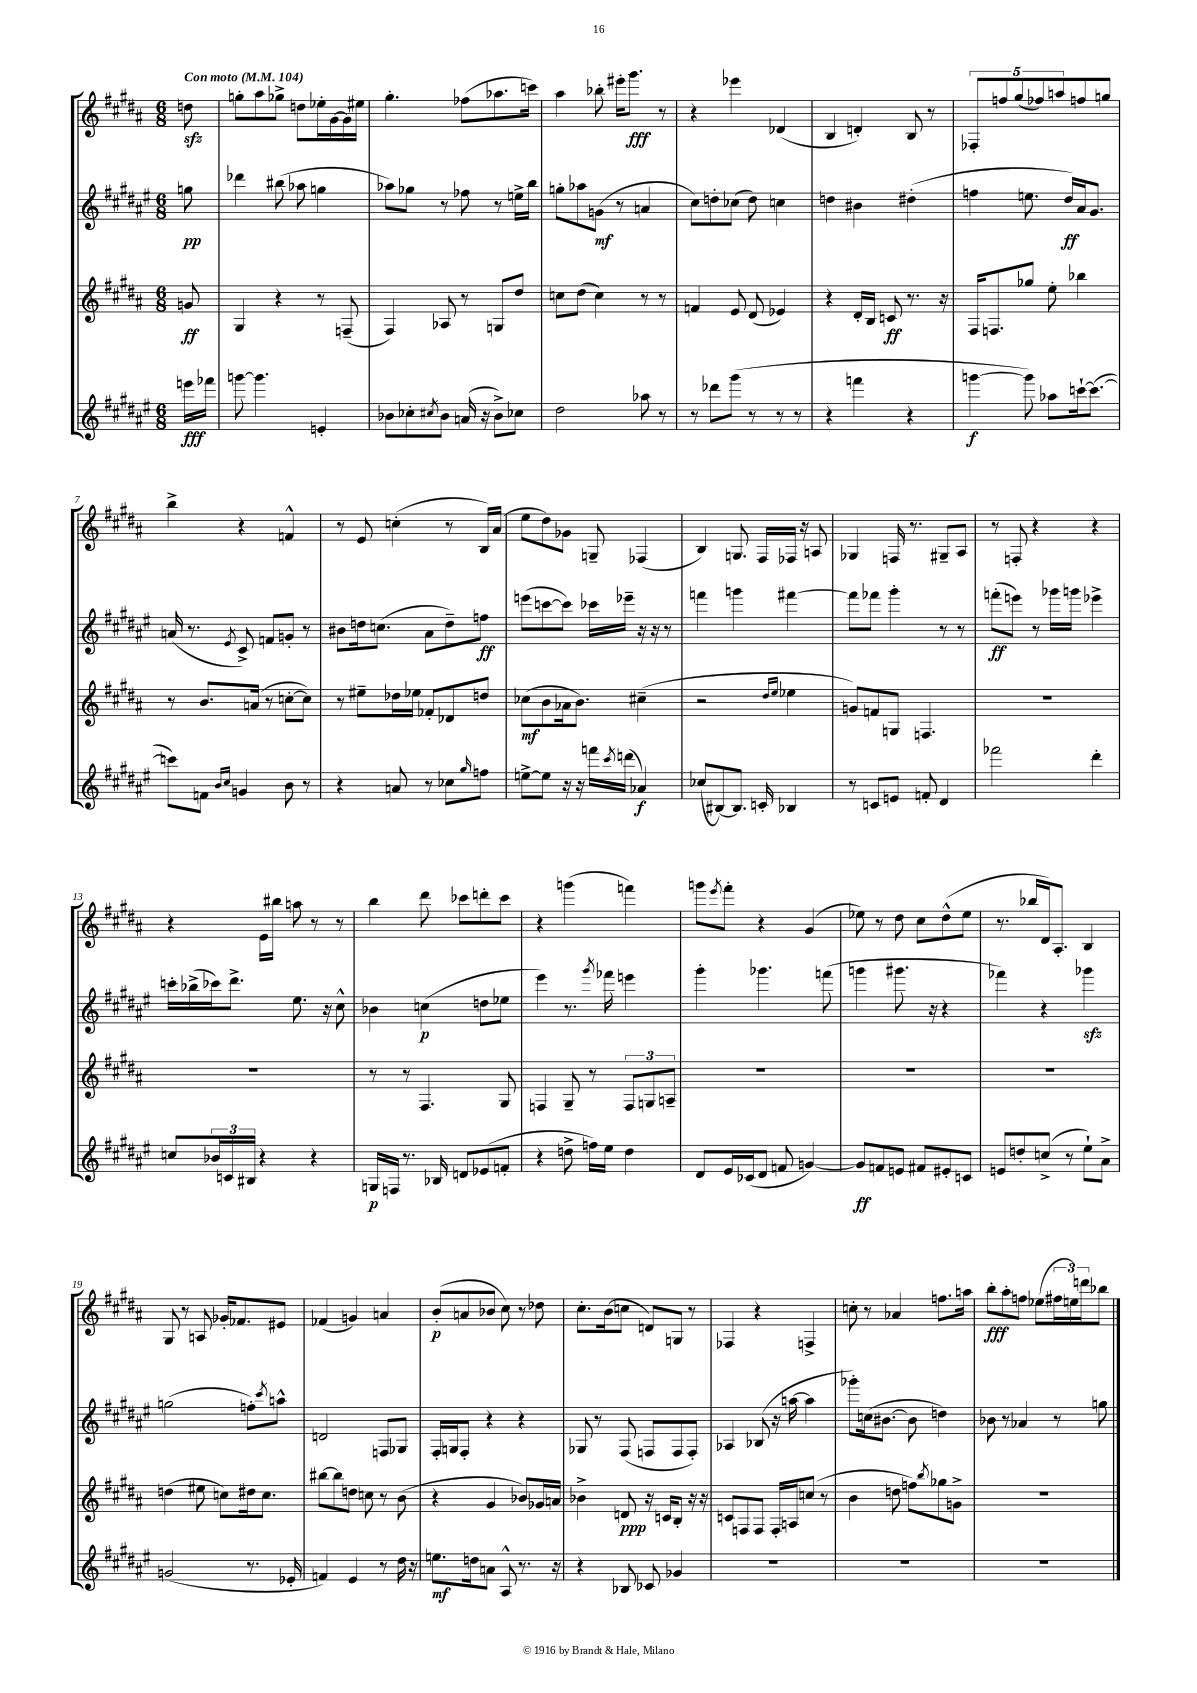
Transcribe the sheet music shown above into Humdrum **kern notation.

**kern	**kern	**kern	**kern
*staff4	*staff3	*staff2	*staff1
*clefG2	*clefG2	*clefG2	*clefG2
*k[f#c#g#d#a#e#]	*k[f#c#g#d#a#]	*k[f#c#g#d#a#e#]	*k[f#c#g#d#a#]
*M6/8	*M6/8	*M6/8	*M6/8
*MM104	*MM104	*MM104	*MM104
16eee	8g	8gg	8dd
16fff-	.	.	.
=	=	=	=
[8ggg	4G#	4ddd-	8gg'
4.ggg]	.	.	8aa#
.	4r	(8bb#	8gg-^
.	.	8aa-	8dd
4e'	8r	4gg	16ee-'
.	.	.	[16g#
.	(8F~	.	16g#]
.	.	.	16ee#
=	=	=	=
8b-	4F#)	8aa-)	4.gg#'
8cc-'	.	8gg-	.
8qcc#	.	.	.
8b-	8A-	8r	.
(16a	8r	8ff-	(8ff-
16r	.	.	.
8b-^)	8G	8r	8.aa-
8cc-	8dd#	16ee^	.
.	.	16bb	16ccc)
=	=	=	=
2dd#	8cc	8gg'	4aa#
.	(8dd#	8aa-	.
.	4cc)	(8g	8bb-'
.	.	8r	16eee#'
.	.	.	8.ggg#
8aa-	8r	4a	.
8r	8r	.	8r
=	=	=	=
8r	4f	8cc#)	4r
8ddd-	.	8dd'	.
(8ggg#	8e	(8cc-	4eee-
8r	(8d#	8dd)	.
8r	4e-)	4cc	(4d-
8r	.	.	.
=	=	=	=
4r	4r	4dd	4B
4fff	16d#'	4b#	4d')
.	16B	.	.
.	8c	.	.
4r	8.r	(4dd#'	8B
.	.	.	8r
.	16r	.	.
=	=	=	=
[4ggg	16F#	4ff	10F-'
.	8.F	.	.
.	.	.	10ff
.	.	.	(10gg#
8ggg])	8gg-	8.ee	.
.	.	.	10ff-)
8aa-	8ee'	.	.
.	.	.	10aa
.	.	16dd#)	.
[16ccc`	4bb-	16a#	8ff
(8.ccc_	.	8.g#	.
.	.	.	8gg
=	=	=	=
8ccc])	8r	(16a	4bb^
.	.	8.r	.
8f	8.b	.	.
16qqb	.	.	.
16qqcc#	.	8qe#	.
4g	.	8c#^)	4r
.	(16a	.	.
.	8r	8f	.
8b	[8cc'	8g'	4f^^
8r	8cc])	8r	.
=	=	=	=
4r	8r	8b#	8r
.	8ee#~	16dd	8e
.	.	(8.cc	.
8a	16dd-	.	(4cc'
.	16ee-	.	.
8r	8f-'	8a#	.
8cc-	8d-	8dd~)	8r
16qqgg#	.	.	.
8ff	8dd	8ff	16B)
.	.	.	(16a#
=	=	=	=
[8ee^	(8cc-	(8eee	8ee
8ee]	8b	[8ccc	8dd#)
16r	16a-	8ccc])	8g-
16r	8.b)	.	.
16fff	.	16ccc-	8G~
8qccc#	.	.	.
(16ddd	.	16eee-~	.
4a-)	(4cc#~	16r	(4F-
.	.	16r	.
.	.	8r	.
=	=	=	=
(8cc-	2r	4fff	4B)
[8B#)	.	.	.
8.B#]	.	4ggg	8.G
16c'	.	.	16F#
.	16qqdd#	.	.
.	16qqee	.	.
4B-	4ee-	[4fff#	16F-
.	.	.	16r
.	.	.	8A
=	=	=	=
8r	8g)	8fff#]	4G-
8c	8f	8fff-	.
8e	8G	4ggg#'	16F
.	.	.	8.r
8f'	4.F	.	.
4d#	.	8r	8G#~
.	.	8r	8A#
=	=	=	=
2fff-	2.r	(8fff'	8r
.	.	8eee)	8F'
.	.	8r	4r
.	.	16ggg-	.
.	.	16ggg	.
4ddd#'	.	4eee-^	4r
=	=	=	=
8cc	2.r	16ccc'	4r
.	.	(16bb-^	.
24b-	.	16ccc-)	.
24c	.	.	.
.	.	8.ddd#^	.
24B#	.	.	.
4r	.	.	16e
.	.	.	16bb#
.	.	8.ee#	8aa
4r	.	.	8r
.	.	16r	.
.	.	8cc#^^	8r
=	=	=	=
16G	8r	4b-	4bb
16F	.	.	.
8.r	8r	.	.
.	4.F#	(4cc	8ddd#
16B-	.	.	.
8d	.	.	8ccc-
(8e-	.	8dd	8ddd'
8f'	8G#	8ee-	8ccc-
=	=	=	=
4r	4F	4eee#)	4r
8dd^	8G#~	8.r	(4ggg
16ff)	8r	.	.
.	.	8qggg#	.
16ee#	.	16fff-	.
4dd	12F	4eee	4fff)
.	12G	.	.
.	12A~	.	.
=	=	=	=
8d#	2.r	4ggg#'	8ggg
.	.	.	8qeee
16e#	.	.	8fff#'
(16c-	.	.	.
8d#	.	4.ggg-	4r
8f	.	.	.
[4g)	.	.	(4g#
.	.	(8fff	.
=	=	=	=
8g]	2.r	4ggg	8ee-)
8f	.	.	8r
8e	.	8.ggg#	8dd#
8f#	.	.	8cc#
.	.	16r	.
8e#'	.	4r	(8dd#^^
8c	.	.	8ee-
=	=	=	=
8e	2.r	4fff-)	8.r
8dd'	.	.	.
.	.	.	16bb-
(8cc^	.	4r	16d#)
.	.	.	8.A#'
8r	.	.	.
8ee#`)	.	4ggg-	4B
8a#^	.	.	.
=	=	=	=
(2g	(4dd	(2gg	8G#
.	.	.	8r
.	8ee#	.	8A
.	8cc)	.	16g-'
.	.	.	8.f-
8.r	16dd#	8ff')	.
.	8.cc	.	.
.	.	8qccc#	.
.	.	8aa^^	8e#
16e-'	.	.	.
=	=	=	=
4f)	[8bb#	2d	(4f-
.	8bb#]	.	.
4e#	8dd	.	4g)
.	8cc	.	.
8r	8r	8F	4a
16dd#	(8b	8G-	.
16r	.	.	.
=	=	=	=
8.ee	4r	16F#'	(8b'
.	.	16G	.
.	.	8F#'	8a
16dd	.	.	.
8a	4g#	4r	8b-
8A#^^	.	.	8cc#)
8.r	8b-)	4r	8r
.	16g-	.	8dd-
16r	16a	.	.
=	=	=	=
4r	4b-^	8G-	8.cc#'
.	.	8r	.
.	.	.	(16b
8B-	8d	(8F#	8cc
8c-	16r	8F	8d)
.	16c	.	.
4g-	8B'	8F	8G
.	16r	8F')	8r
.	16r	.	.
=	=	=	=
2.r	8c	4A-	4F-
.	8F	.	.
.	8F	(8B-	4r
.	16F'	16r	.
.	16A	[16aa	.
.	(8cc	4aa]	4F^
.	8r	.	.
=	=	=	=
2.r	4b	8ggg-')	8cc'
.	.	(16cc	8r
.	.	[8.b#	.
.	8dd	.	4a-
.	8ff)	8b#]	.
.	8qbb	.	.
.	8gg-	4dd)	8.ff
.	8g^	.	.
.	.	.	16aa
=	=	=	=
2.r	2.r	8b-	8bb'
.	.	8r	8aa#'
.	.	4a-	8ff
.	.	.	(8ee-
.	.	8r	24ff#
.	.	.	24ee)
.	.	.	24ddd
.	.	8gg	8bb-
==	==	==	==
*-	*-	*-	*-
